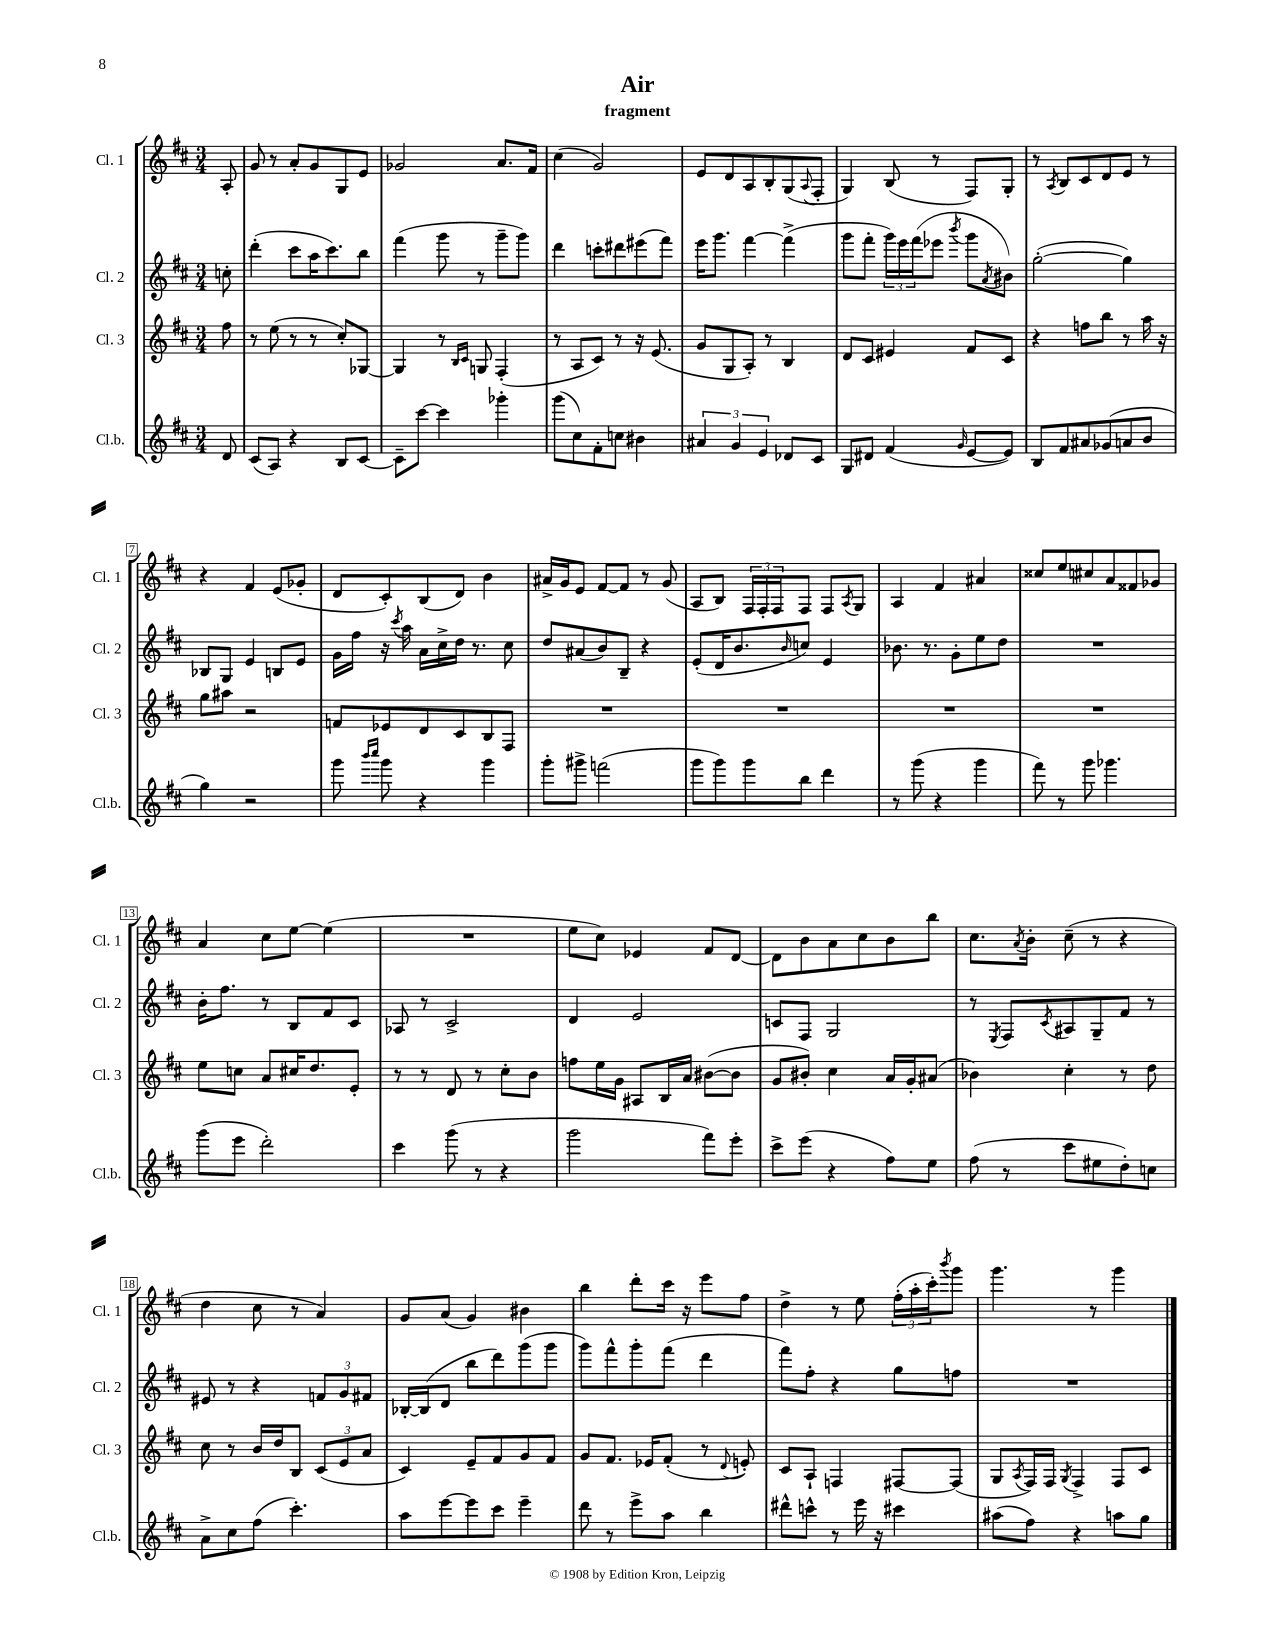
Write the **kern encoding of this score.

**kern	**kern	**kern	**kern
*part4	*part3	*part2	*part1
*staff4	*staff3	*staff2	*staff1
*I"Cl.b.	*I"Cl. 3	*I"Cl. 2	*I"Cl. 1
*I'Cl.b.	*I'Cl. 3	*I'Cl. 2	*I'Cl. 1
*clefG2	*clefG2	*clefG2	*clefG2
*k[f#c#]	*k[f#c#]	*k[f#c#]	*k[f#c#]
*M3/4	*M3/4	*M3/4	*M3/4
=	=	=	=
8d/	8ff#\	8ccn'\	8A'/
=1	=1	=1	=1
(8c#/L	8r	(4ddd'\	8g/
8A/J)	(8ee\	.	8r
4r	8r	8ccc#\L	8a'/L
.	8r	16aa\K	8g/
.	.	8.ccc#\)	.
8B/L	8cc#'/L)	.	8G/
[8c#/J	[8G-X/J	8bb\J	8e/J
=2	=2	=2	=2
8c#~\L]	4G-/]	(4fff#\	2g-X/
[8ccc#\J	.	.	.
4ccc#\]	8r	8ggg\	.
.	16qqB/LL	.	.
.	16qqc#/JJ	.	.
.	8Gn/	8r	.
4ggg-X'\	(4F#'/	8ggg~\L	8.a/L
.	.	8ggg\J)	.
.	.	.	16f#/Jk
=3	=3	=3	=3
(8ggg\L	8r	4ddd\	(4cc#\
8cc#\)	8A/L	.	.
8f#'\	8c#/J)	8cccn'\L	2g/)
8ccn\J	8r	8ddd#X\	.
4b#X\	16r	(8eee#X\	.
.	(8.e/	.	.
.	.	8fff#\J)	.
=4	=4	=4	=4
6a#X/	8g/L	16eee\KL	8e/L
.	.	8.ggg\J	.
.	8G/	.	8d/
6g/	.	.	.
.	8A'/J)	[4fff#\	8A/
6e/	.	.	.
.	8r	.	8B'/
8d-X/L	4B/	(4fff#^\]	(8G/
.	.	.	8qqA/
8c#/J	.	.	8F#'/J
=5	=5	=5	=5
8G/L	8d/L	8ggg\L	4G/)
8d#X/J	8c#/J	8fff#'\J	.
(4f#/	4e#X/	24ggg\LL)	(8B/
.	.	24eee\	.
.	.	(24fff#\J	.
.	.	8eee-X\J	8r
16qqg/	.	8qbbb/	.
[8e/L	8f#/L	8ggg\L	8F#/L)
.	.	8qa/	.
8e/J])	8c#/J	8b#X\J)	8G'/J
=6	=6	=6	=6
8B/L	4r	([2gg'\	8r
.	.	.	8qA/
8f#/	.	.	8B/L
8a#X/	8ffn\L	.	8c#/
(8g-X/	8bb\J	.	8d/
8an/	8r	4gg\])	8e/J
8b/J	16aa\	.	8r
.	16r	.	.
!!LO:LB:g=z
=7	=7	=7	=7
4gg\)	8gg\L	8B-X/L	4r
.	8aa#X\J	8G/J	.
2r	2r	4e/	4f#/
.	.	8Bn/L	(8e/L
.	.	8e/J	8g-X'/J
=8	=8	=8	=8
8ggg\	8fn/L	16g\LL	8d/L
.	.	16ff#\JJ	.
16qqbbb/LL	.	.	.
16qqcccc#/JJ	.	.	.
8ggg\	8e-X/	16r	8c#'/)
.	.	8qccc#/	.
.	.	16aa\	.
4r	8d/	16a\LL	(8B/
.	.	16cc#^\	.
.	8c#/	16dd\JJ	8d/J)
.	.	8.r	.
4ggg\	8B/	.	4b\
.	8F#/J	8cc#\	.
=9	=9	=9	=9
8ggg'\L	2.r	8dd/L	16a#X^/LL
.	.	.	16g/J
8ggg#X^\J	.	(8a#X/	8e/J
(2fffn\	.	8b/)	[8f#/L
.	.	8B~/J	8f#/J]
.	.	4r	8r
.	.	.	(8g/
=10	=10	=10	=10
8ggg\L	2.r	(8e'/L	8A/L
8ggg\)	.	16d/K	8B/J)
.	.	8.b/	.
8ggg\	.	.	24F#/LL
.	.	.	24F#'/
.	.	.	24F#/J
.	.	16qqb/	.
8bb\J	.	8ccn/J)	8F#/J
4ddd\	.	4e/	8F#/L
.	.	.	8qA/
.	.	.	8G/J
=11	=11	=11	=11
8r	2.r	8.b-X\	4A/
(8ggg\	.	.	.
.	.	8.r	.
4r	.	.	4f#/
.	.	8g'\L	.
4ggg\	.	8ee\	4a#X/
.	.	8dd\J	.
=12	=12	=12	=12
8fff#\)	2.r	2.r	8cc##X/L
8r	.	.	8ee/
8ggg\	.	.	8cc#X/
4.ggg-X\	.	.	8a/
.	.	.	8f##X/
.	.	.	8g-X/J
!!LO:LB:g=z
=13	=13	=13	=13
(8ggg\L	8ee\L	16b'\KL	4a/
.	.	8.ff#\J	.
8eee\J	8ccn\J	.	.
2ddd'\)	8a/L	8r	8cc#\L
.	16cc#X/K	8B/L	[8ee\J
.	8.dd/	.	.
.	.	8f#/	(4ee\]
.	8e'/J	8c#/J	.
=14	=14	=14	=14
4ccc#\	8r	8A-X/	2.r
.	8r	8r	.
(8ggg\	8d/	2c#^/	.
8r	8r	.	.
4r	8cc#'\L	.	.
.	8b\J	.	.
=15	=15	=15	=15
2ggg\	8ffn\L	4d/	8ee\L
.	16ee\L	.	8cc#\J)
.	16g\JJ	.	.
.	8A#X/L	2e/	4e-X/
.	16B/L	.	.
.	16a/JJ	.	.
8fff#\L)	([8b#X\L	.	8f#/L
8eee'\J	8b#\J]	.	[8d/J
=16	=16	=16	=16
8ccc#^\L	8g/L	8cn/L	8d\L]
(8eee\J	8b#X'/J)	8F#/J	8b\
4r	4cc#\	2G/	8a\
.	.	.	8cc#\
8ff#\L)	16a/LL	.	8b\
.	16g'/J	.	.
8ee\J	(8a#X/J	.	8bb\J
=17	=17	=17	=17
(8ff#\	4b-X\)	8r	8.cc#\L
.	.	8qE/	.
8r	.	8F#/L	.
.	.	.	8qa/
.	.	.	16b'\Jk
.	.	8qc#/	.
8ccc#\L	4cc#'\	8A#X/	(8cc#~\
8ee#X\	.	8G~/	8r
8dd'\)	8r	8f#/J	4r
8ccn\J	8dd\	8r	.
!!LO:LB:g=z
=18	=18	=18	=18
8a^\L	8cc#\	8e#X/	4dd\
8cc#\	8r	8r	.
(8ff#\J	16b/LL	4r	8cc#\
.	16dd/J	.	.
4.ccc#'\)	8B/J	.	8r
.	(12c#/L	12fn/L	4a/)
.	12e/	12g/	.
.	12a/J	12f#X/J	.
=19	=19	=19	=19
8aa\L	4c#/)	[16B-X'/LL	8g/L
.	.	(16B-/J]	.
[8eee\	.	8d/J	(8a/J
8eee\]	8e~/L	8bb\L	4g/)
8ccc#\J	8f#/	8ddd\)	.
4eee~\	8g/	(8ggg\	4b#X\
.	8f#/J	8ggg\J	.
=20	=20	=20	=20
8ddd\	8g/L	8ggg\L)	4bb\
8r	8.f#/J	8fff#^^\	.
8eee^\L	.	8ggg'\	8ddd'\L
.	16e-X/KL	.	.
8aa\J	(8f#'/J	(8fff#\J	16ccc#\Jk
.	.	.	16r
4bb\	8r	4ddd\	8eee\L
.	8qqd/	.	.
.	8en'/)	.	8ff#\J
=21	=21	=21	=21
8ddd#X^^\L	8c#/L	8fff#\L)	4dd^\
8cccn^^\J	8A`/J	8ff#'\J	.
8r	4Fn/	4r	8r
16eee\	.	.	8ee\
16r	.	.	.
4ccc#X\	[8F#X/L	8gg\L	(24ff#'\LL
.	.	.	24aa'\
.	.	.	24ccc#'\J)
.	.	.	8qbbb/
.	(8F#/J]	8ffn\J	8ggg\J
=22	=22	=22	=22
(8aa#X\L	8G/L	2.r	4.ggg\
.	8qA/	.	.
8ff#\J)	16F#/L)	.	.
.	16F#/JJ	.	.
.	8qG/	.	.
4r	4F#^/	.	.
.	.	.	8r
8aan\L	8F#/L	.	4ggg\
8gg\J	8c#/J	.	.
==	==	==	==
*-	*-	*-	*-
